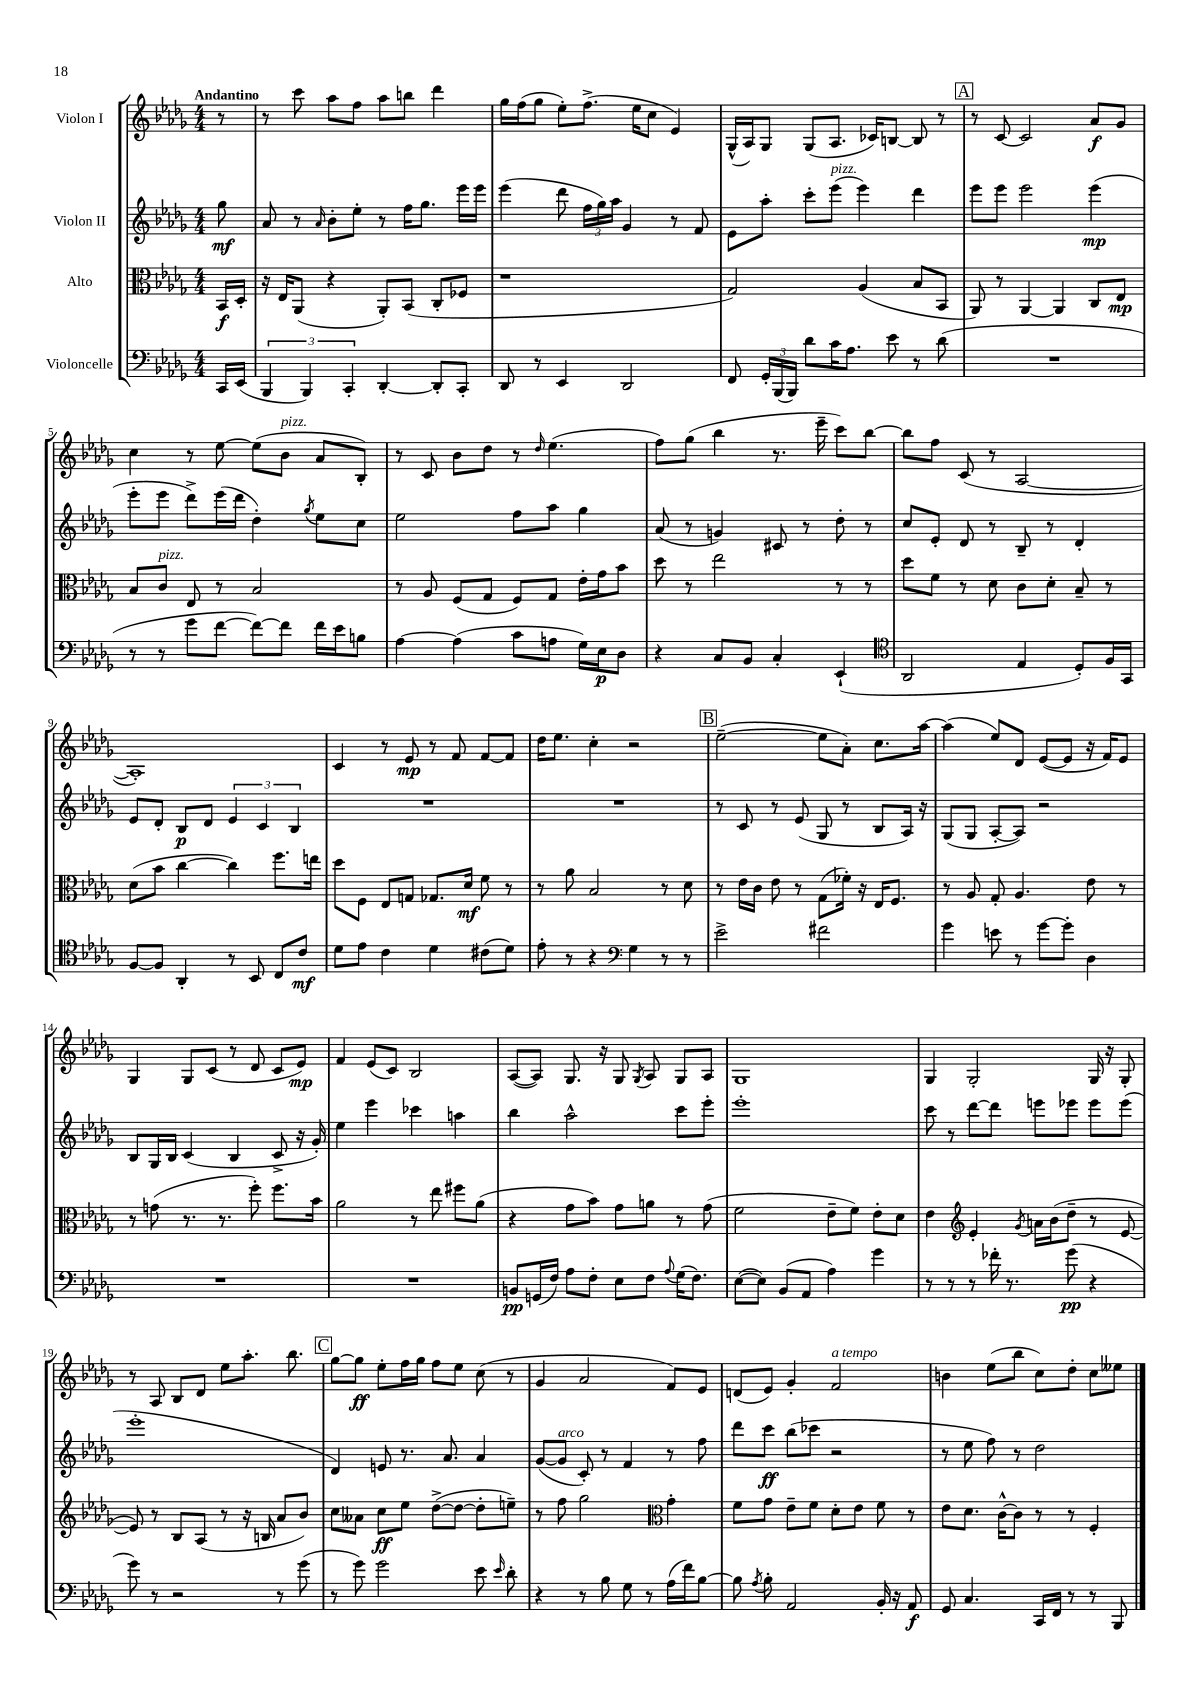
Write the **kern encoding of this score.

**kern	**dynam	**kern	**dynam	**kern	**dynam	**kern	**dynam
*part4	*part4	*part3	*part3	*part2	*part2	*part1	*part1
*staff4	*staff4	*staff3	*staff3	*staff2	*staff2	*staff1	*staff1
*I"Violoncelle	*	*I"Alto	*	*I"Violon II	*	*I"Violon I	*
*clefF4	*	*clefC3	*	*clefG2	*	*clefG2	*
*k[b-e-a-d-g-]	*	*k[b-e-a-d-g-]	*	*k[b-e-a-d-g-]	*	*k[b-e-a-d-g-]	*
*M4/4	*	*M4/4	*	*M4/4	*	*M4/4	*
=	=	=	=	=	=	=	=
!	!	!	!	!	!	!LO:TX:a:B:t=Andantino	!
16CC/LL	.	16BB-/LL	f	8gg-\	mf	8r	.
(16EE-/JJ	.	16D-'/JJ	.	.	.	.	.
=1	=1	=1	=1	=1	=1	=1	=1
6BBB-/	.	16r	.	8a-/	.	8r	.
.	.	16E-/KL	.	.	.	.	.
.	.	(8AA-/J	.	8r	.	8ccc\	.
6BBB-/)	.	.	.	.	.	.	.
.	.	.	.	16qqa-/	.	.	.
.	.	4r	.	8b-'\L	.	8aa-\L	.
6CC'/	.	.	.	.	.	.	.
.	.	.	.	8ee-'\J	.	8ff\J	.
[4DD-'/	.	8AA-'/L)	.	8r	.	8aa-\L	.
.	.	(8BB-/J	.	16ff\KL	.	8bbn\J	.
.	.	.	.	8.gg-\J	.	.	.
8DD-'/L]	.	8C'/L	.	.	.	4ddd-\	.
8CC'/J	.	8F-X/J	.	16eee-\LL	.	.	.
.	.	.	.	16eee-\JJ	.	.	.
=2	=2	=2	=2	=2	=2	=2	=2
8DD-/	.	1r	.	(4eee-\	.	16gg-\LL	.
.	.	.	.	.	.	(16ff\J	.
8r	.	.	.	.	.	8gg-\J	.
4EE-/	.	.	.	8ddd-\	.	8ee-'\L)	.
.	.	.	.	24ff\LL	.	(8.ff^\J	.
.	.	.	.	24gg-\)	.	.	.
.	.	.	.	24aa-\JJ	.	.	.
2DD-/	.	.	.	4g-/	.	.	.
.	.	.	.	.	.	16ee-\KL	.
.	.	.	.	.	.	8cc\J	.
.	.	.	.	8r	.	4e-/)	.
.	.	.	.	8f/	.	.	.
=3	=3	=3	=3	=3	=3	=3	=3
8FF/	.	2G-/)	.	8e-\L	.	(16G-^^/LL	.
.	.	.	.	.	.	16A-/J)	.
24GG-'/LL	.	.	.	8aa-'\J	.	8G-/J	.
(24BBB-/	.	.	.	.	.	.	.
24BBB-/JJ)	.	.	.	.	.	.	.
8d-\L	.	.	.	8ccc'\L	.	(8G-/L	.
!	!	!	!	!LO:TX:a:i:t=pizz.	!	!	!
16c\K	.	.	.	(8eee-\J	.	8.A-/J	.
8.A-\J	.	.	.	.	.	.	.
.	.	(4A-/	.	4eee-\)	.	.	.
.	.	.	.	.	.	16c-X/KL)	.
8e-\	.	.	.	.	.	[8Bn/J	.
8r	.	8B-/L	.	4ddd-\	.	8B/]	.
(8d-\	.	8BB-/J	.	.	.	8r	.
!!LO:REH:place=s1:t=A
=4	=4	=4	=4	=4	=4	=4	=4
1r	.	8AA-/)	.	8eee-\L	.	8r	.
.	.	8r	.	8eee-\J	.	[8c/	.
.	.	[4AA-/	.	2eee-\	.	2c/]	.
.	.	4AA-/]	.	.	.	.	.
.	.	8C/L	.	(4eee-\	mp	8a-/L	f
.	.	8E-/J	mp	.	.	8g-/J	.
!!LO:LB:g=z
=5	=5	=5	=5	=5	=5	=5	=5
8r	.	8B-/L	.	8eee-'\L	.	4cc\	.
!	!	!LO:TX:a:i:t=pizz.	!	!	!	!	!
8r	.	8c/J	.	8eee-\J	.	.	.
8g-\L	.	8E-/	.	8ddd-^\L)	.	8r	.
[8f\J	.	8r	.	(16eee-\L	.	[8ee-\	.
.	.	.	.	16ddd-\JJ	.	.	.
8f\L_)	.	2B-/	.	4dd-'\)	.	(8ee-\L]	.
!	!	!	!	!	!	!LO:TX:a:i:t=pizz.	!
8f\J]	.	.	.	.	.	8b-\J	.
.	.	.	.	8qgg-/	.	.	.
16f\LL	.	.	.	8ee-\L	.	8a-/L	.
16e-\J	.	.	.	.	.	.	.
8Bn\J	.	.	.	8cc\J	.	8B-'/J)	.
=6	=6	=6	=6	=6	=6	=6	=6
[4A-\	.	8r	.	2ee-\	.	8r	.
.	.	8A-/	.	.	.	8c/	.
(4A-\]	.	(8F/L	.	.	.	8b-\L	.
.	.	8G-/J	.	.	.	8dd-\J	.
8c\L	.	8F/L)	.	8ff\L	.	8r	.
.	.	.	.	.	.	16qqdd-/	.
8An\J	.	8G-/J	.	8aa-\J	.	(4.ee-\	.
16G-\LL)	.	16e-'\LL	.	4gg-\	.	.	.
16E-\J	p	16g-\J	.	.	.	.	.
8D-\J	.	8b-\J	.	.	.	.	.
=7	=7	=7	=7	=7	=7	=7	=7
4r	.	8dd-\	.	(8a-/	.	8ff\L)	.
.	.	8r	.	8r	.	(8gg-\J	.
8C/L	.	2ee-\	.	4gn/)	.	4bb-\	.
8BB-/J	.	.	.	.	.	.	.
4C'/	.	.	.	8c#X/	.	8.r	.
.	.	.	.	8r	.	.	.
.	.	.	.	.	.	16eee-~\	.
(4EE-`/	.	8r	.	8dd-'\	.	8ccc\L)	.
.	.	8r	.	8r	.	[8bb-\J	.
=8	=8	=8	=8	=8	=8	=8	=8
*clefC4	*	*	*	*	*	*	*
2AA-/	.	8dd-\L	.	8cc/L	.	8bb-\L]	.
.	.	8f\J	.	8e-'/J	.	8ff\J	.
.	.	8r	.	8d-/	.	(8c/	.
.	.	8d-\	.	8r	.	8r	.
4E-/	.	8c\L	.	8B-~/	.	[2A-/	.
.	.	8d-'\J	.	8r	.	.	.
8D-'/L)	.	8B-~/	.	4d-'/	.	.	.
16F/L	.	8r	.	.	.	.	.
16GG-/JJ	.	.	.	.	.	.	.
!!LO:LB:g=z
=9	=9	=9	=9	=9	=9	=9	=9
[8F/L	.	(8d-\L	.	8e-/L	.	1A-'])	.
8F/J]	.	8b-\J	.	8d-'/J	.	.	.
4AA-'/	.	[4cc\	.	8B-/L	p	.	.
.	.	.	.	8d-/J	.	.	.
8r	.	4cc\])	.	6e-/	.	.	.
8BB-/	.	.	.	.	.	.	.
.	.	.	.	6c/	.	.	.
8C/L	.	8.ff\L	.	.	.	.	.
.	.	.	.	6B-/	.	.	.
8c/J	mf	.	.	.	.	.	.
.	.	16een\Jk	.	.	.	.	.
=10	=10	=10	=10	=10	=10	=10	=10
8d-\L	.	8dd-\L	.	1r	.	4c/	.
8e-\J	.	8F\J	.	.	.	.	.
4c\	.	8E-/L	.	.	.	8r	.
.	.	8Gn/J	.	.	.	8e-/	mp
4d-\	.	8.G-X/L	.	.	.	8r	.
.	.	.	.	.	.	8f/	.
.	.	16d-/Jk	mf	.	.	.	.
(8c#X\L	.	8f\	.	.	.	[8f/L	.
8d-\J)	.	8r	.	.	.	8f/J]	.
=11	=11	=11	=11	=11	=11	=11	=11
8e-'\	.	8r	.	1r	.	16dd-\KL	.
.	.	.	.	.	.	8.ee-\J	.
8r	.	8a-\	.	.	.	.	.
4r	.	2B-/	.	.	.	4cc'\	.
*clefF4	*	*	*	*	*	*	*
4G-\	.	.	.	.	.	2r	.
8r	.	8r	.	.	.	.	.
8r	.	8d-\	.	.	.	.	.
!!LO:REH:place=s1:t=B
=12	=12	=12	=12	=12	=12	=12	=12
2e-^\	.	8r	.	8r	.	([2ee-~\	.
.	.	16e-\LL	.	8c/	.	.	.
.	.	16c\JJ	.	.	.	.	.
.	.	8e-\	.	8r	.	.	.
.	.	8r	.	(8e-/	.	.	.
2f#X\	.	(8G-\L	.	8G-/	.	8ee-\L]	.
.	.	16f-X'\Jk)	.	8r	.	8a-'\J)	.
.	.	16r	.	.	.	.	.
.	.	16E-/KL	.	8B-/L	.	8.cc\L	.
.	.	8.F/J	.	.	.	.	.
.	.	.	.	16A-/Jk)	.	.	.
.	.	.	.	16r	.	[16aa-\Jk	.
=13	=13	=13	=13	=13	=13	=13	=13
4g-\	.	8r	.	(8G-/L	.	(4aa-\]	.
.	.	8A-/	.	8G-/J	.	.	.
8en\	.	8G-'/	.	[8A-'/L	.	8ee-/L)	.
8r	.	4.A-/	.	8A-/J])	.	8d-/J	.
[8g-\L	.	.	.	2r	.	([8e-/L	.
8g-'\J]	.	.	.	.	.	8e-/J]	.
4D-\	.	8e-\	.	.	.	16r	.
.	.	.	.	.	.	16f/KL)	.
.	.	8r	.	.	.	8e-/J	.
!!LO:LB:g=z
=14	=14	=14	=14	=14	=14	=14	=14
1r	.	8r	.	8B-/L	.	4G-/	.
.	.	(8gn\	.	16G-/L	.	.	.
.	.	.	.	16B-/JJ	.	.	.
.	.	8.r	.	(4c/	.	8G-/L	.
.	.	.	.	.	.	(8c/J	.
.	.	8.r	.	.	.	.	.
.	.	.	.	4B-/	.	8r	.
.	.	8ff'\)	.	.	.	8d-/	.
.	.	8.ff\L	.	8c^/	.	8c/L	.
.	.	.	.	16r	.	8e-/J)	mp
.	.	16b-\Jk	.	16g-'/)	.	.	.
=15	=15	=15	=15	=15	=15	=15	=15
1r	.	2a-\	.	4ee-\	.	4f/	.
.	.	.	.	4eee-\	.	(8e-/L	.
.	.	.	.	.	.	8c/J)	.
.	.	8r	.	4ccc-X\	.	2B-/	.
.	.	8ee-\	.	.	.	.	.
.	.	8ff#X\L	.	4aan\	.	.	.
.	.	(8a-\J	.	.	.	.	.
=16	=16	=16	=16	=16	=16	=16	=16
8BBn/L	pp	4r	.	4bb-\	.	([8A-/L	.
(16GGn/L	.	.	.	.	.	8A-/J])	.
16F/JJ)	.	.	.	.	.	.	.
8A-\L	.	8g-\L	.	2aa-^^\	.	8.G-/	.
8F'\J	.	8b-\J)	.	.	.	.	.
.	.	.	.	.	.	16r	.
8E-\L	.	8g-\L	.	.	.	8G-/	.
.	.	.	.	.	.	8qG-/	.
8F\J	.	8an\J	.	.	.	8A-/	.
8qqA-/	.	.	.	.	.	.	.
(16G-\KL	.	8r	.	8ccc\L	.	8G-/L	.
8.F\J)	.	.	.	.	.	.	.
.	.	(8g-\	.	8eee-'\J	.	8A-/J	.
=17	=17	=17	=17	=17	=17	=17	=17
([8E-\L	.	2f\	.	1eee-'	.	1G-	.
8E-\J])	.	.	.	.	.	.	.
(8BB-/L	.	.	.	.	.	.	.
8AA-/J	.	.	.	.	.	.	.
4A-\)	.	8e-~\L	.	.	.	.	.
.	.	8f\J)	.	.	.	.	.
4g-\	.	8e-'\L	.	.	.	.	.
.	.	8d-\J	.	.	.	.	.
=18	=18	=18	=18	=18	=18	=18	=18
8r	.	4e-\	.	8ccc\	.	4G-/	.
8r	.	.	.	8r	.	.	.
*	*	*clefG2	*	*	*	*	*
8r	.	4e-'/	.	[8ddd-\L	.	2G-'/	.
16f-X'\	.	.	.	8ddd-\J]	.	.	.
8.r	.	.	.	.	.	.	.
.	.	8qg-/	.	.	.	.	.
.	.	16an\LL	.	8eeen\L	.	.	.
.	.	(16b-\J	.	.	.	.	.
(8g-\	pp	8dd-~\J	.	8eee-X\J	.	.	.
4r	.	8r	.	8eee-\L	.	16G-/	.
.	.	.	.	.	.	16r	.
.	.	[8e-/	.	(8eee-\J	.	8G-'/	.
!!LO:LB:g=z
=19	=19	=19	=19	=19	=19	=19	=19
8g-\)	.	8e-/])	.	1eee-'	.	8r	.
8r	.	8r	.	.	.	8A-/	.
2r	.	8B-/L	.	.	.	8B-/L	.
.	.	(8A-/J	.	.	.	8d-/J	.
.	.	8r	.	.	.	8ee-\L	.
.	.	16r	.	.	.	8.aa-'\J	.
.	.	16Bn/	.	.	.	.	.
8r	.	8a-/L	.	.	.	.	.
.	.	.	.	.	.	8.bb-\	.
(8g-\	.	8b-/J)	.	.	.	.	.
!!LO:REH:place=s1:t=C
=20	=20	=20	=20	=20	=20	=20	=20
8r	.	8cc\L	.	4d-/)	.	[8gg-\L	.
8g-\)	.	8a--X\J	.	.	.	8gg-\J]	ff
2g-\	.	8cc\L	ff	8en/	.	8ee-'\L	.
.	.	8ee-\J	.	8.r	.	16ff\L	.
.	.	.	.	.	.	16gg-\JJ	.
.	.	([8dd-^\L	.	.	.	8ff\L	.
.	.	.	.	8.a-/	.	.	.
.	.	8dd-\J_	.	.	.	8ee-\J	.
8e-\	.	8dd-'\L]	.	4a-/	.	(8cc\	.
16qqe-/	.	.	.	.	.	.	.
8d-'\	.	8een~\J)	.	.	.	8r	.
=21	=21	=21	=21	=21	=21	=21	=21
4r	.	8r	.	([8g-/L	.	4g-/	.
!	!	!	!	!LO:TX:a:i:t=arco	!	!	!
.	.	8ff\	.	8g-/J]	.	.	.
8r	.	2gg-\	.	8c'/)	.	2a-/	.
8B-\	.	.	.	8r	.	.	.
8G-\	.	.	.	4f/	.	.	.
8r	.	.	.	.	.	.	.
*	*	*clefC3	*	*	*	*	*
(16A-\LL	.	4g-'\	.	8r	.	8f/L)	.
16f\J)	.	.	.	.	.	.	.
[8B-\J	.	.	.	8ff\	.	8e-/J	.
=22	=22	=22	=22	=22	=22	=22	=22
8B-\]	.	8f\L	.	8ddd-\L	.	(8dn/L	.
8qA-/	.	.	.	.	.	.	.
8B-'\	.	8g-\J	.	8ccc\J	ff	8e-/J)	.
2AA-/	.	8e-~\L	.	(8bb-\L	.	4g-'/	.
.	.	8f\J	.	8ccc-X\J	.	.	.
!	!	!	!	!	!	!LO:TX:a:i:t=a tempo	!
.	.	8d-'\L	.	2r	.	2f/	.
.	.	8e-\J	.	.	.	.	.
16BB-'/	.	8f\	.	.	.	.	.
16r	.	.	.	.	.	.	.
8AA-/	f	8r	.	.	.	.	.
=23	=23	=23	=23	=23	=23	=23	=23
8GG-/	.	8e-\L	.	8r	.	4bn\	.
4.C/	.	8.d-\J	.	8ee-\	.	.	.
.	.	.	.	8ff\)	.	(8ee-\L	.
.	.	[16c^^\KL	.	.	.	.	.
.	.	8c\J]	.	8r	.	8bb-\J	.
16CC/LL	.	8r	.	2dd-\	.	8cc\L)	.
16FF/JJ	.	.	.	.	.	.	.
8r	.	8r	.	.	.	8dd-'\J	.
8r	.	4F'/	.	.	.	8cc\L	.
8BBB-/	.	.	.	.	.	8ee--X\J	.
==	==	==	==	==	==	==	==
*-	*-	*-	*-	*-	*-	*-	*-
